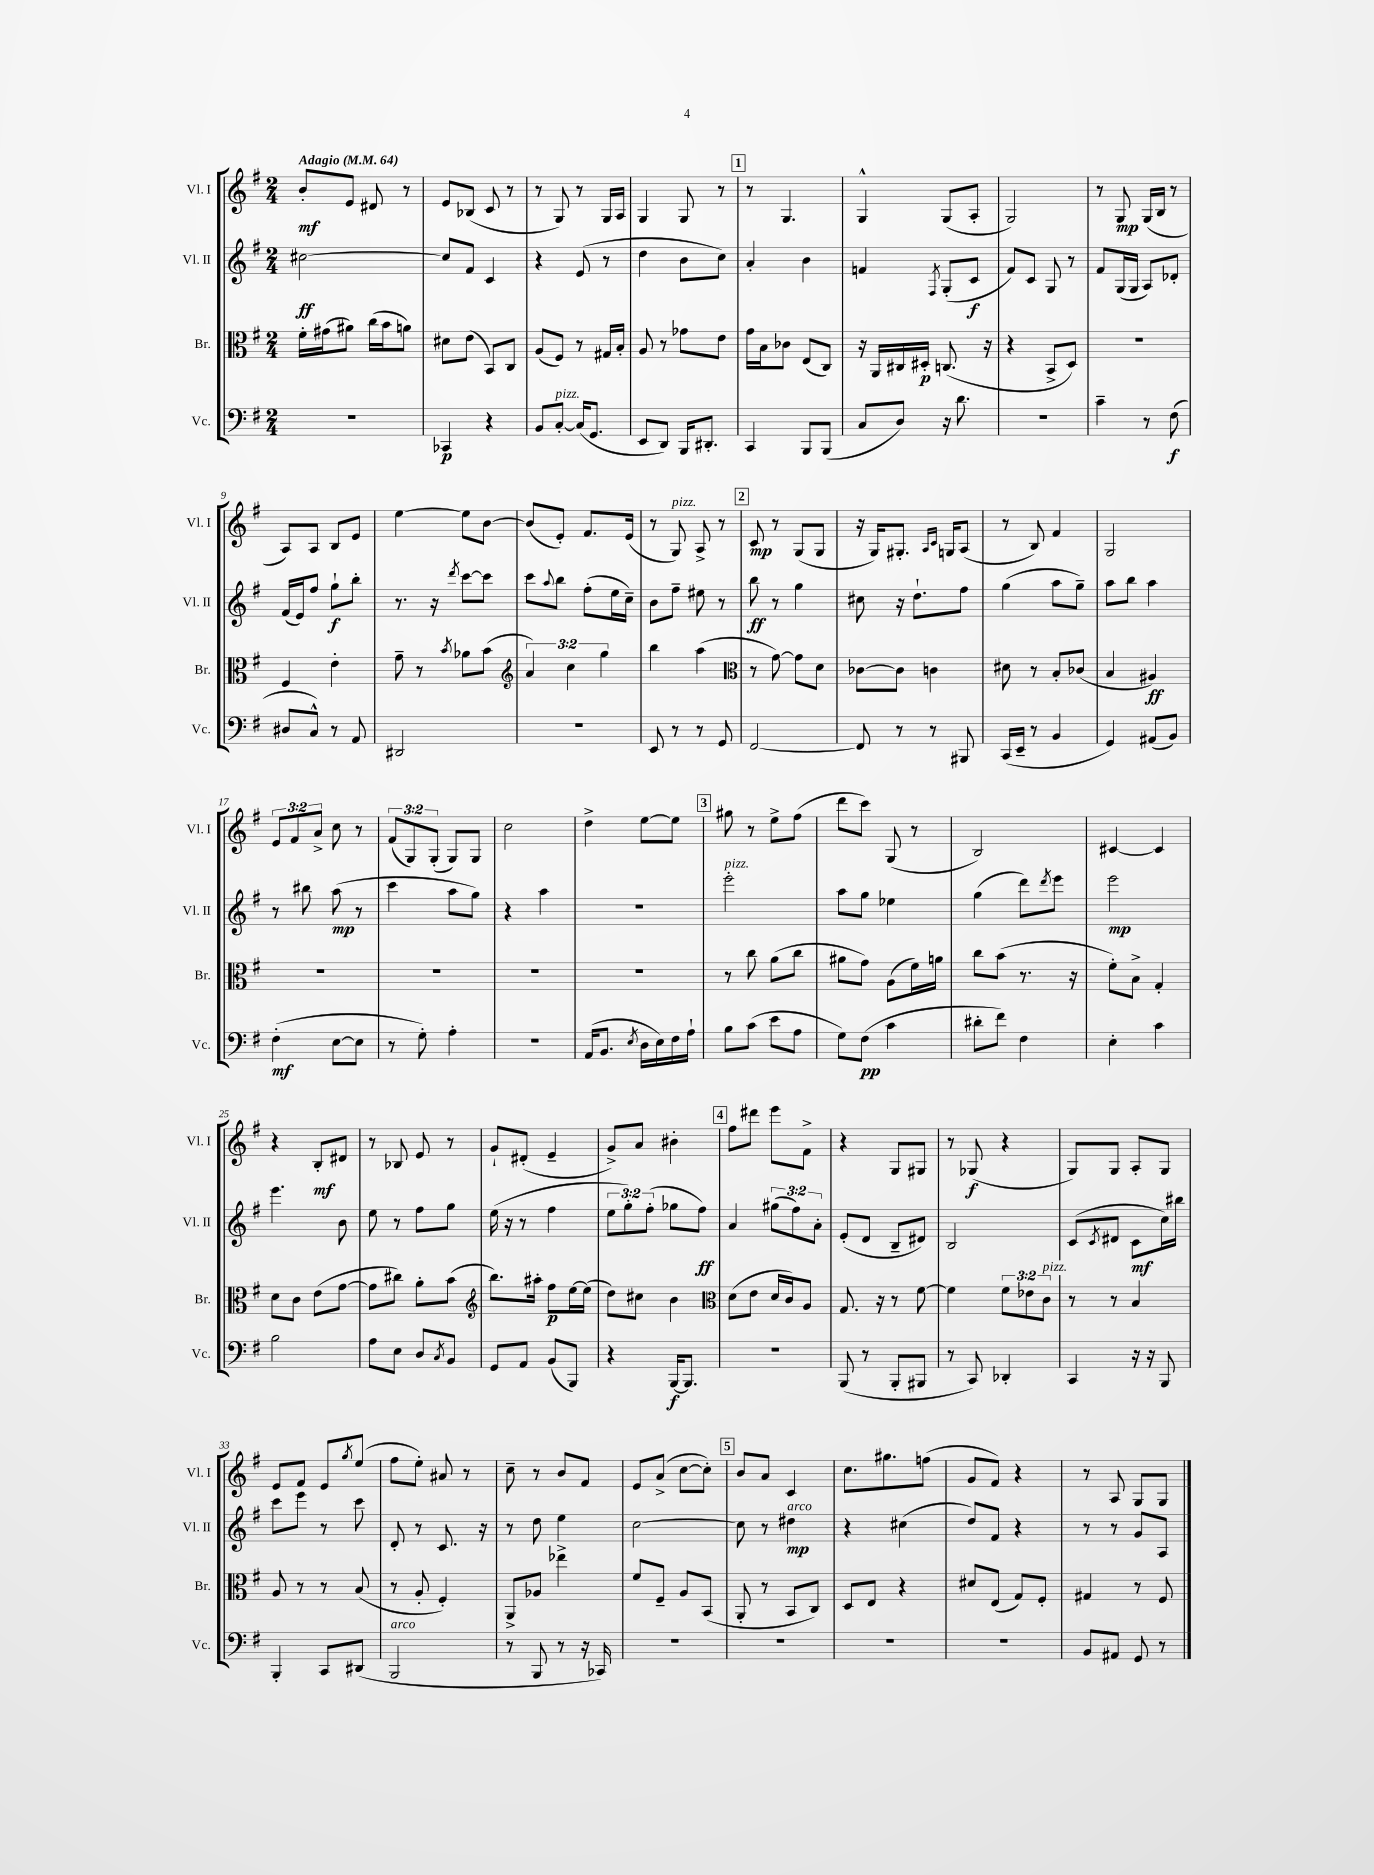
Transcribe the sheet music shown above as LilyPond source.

<<
\new StaffGroup <<
\new Staff = "s0" \with { instrumentName = "Vl. I" shortInstrumentName = "Vl. I" } {
    \clef treble \key g \major \numericTimeSignature \time 2/4 \override Staff.TupletNumber.text = #tuplet-number::calc-fraction-text \tempo "Adagio" 4 = 64
    b'8-.\mf e'8 dis'8 r8 |
    e'8 bes8( c'8 r8 |
    r8 g8) r8 g16 a16 |
    g4 g8 r8 |
    \mark \markup { \box "1" } r8 g4. |
    g4-^ g8( a8-. |
    g2) |
    r8 g8\mp g16( b16 r8 |
    a8) a8 b8 e'8 |
    e''4~ e''8 b'8~ |
    b'8( e'8-.) fis'8. e'16( |
    r8 g8^\markup { \italic "pizz." }) a8-> r8 |
    \mark \markup { \box "2" } c'8\mp r8 g8( g8 |
    r16 g16) gis8.-. \grace { a16 c'16 } g16 a8( |
    r8 b8) fis'4 |
    g2 |
    \tuplet 3/2 { e'8 fis'8 a'8-> } c''8 r8 |
    \tuplet 3/2 { fis'8( g8) g8-.( } g8) g8 |
    c''2 |
    d''4-> e''8~ e''8 |
    \mark \markup { \box "3" } gis''8 r8 e''8-> fis''8( |
    d'''8 c'''8) g8( r8 |
    b2) |
    cis'4~ cis'4 |
    r4 b8-.\mf dis'8 |
    r8 bes8 e'8 r8 |
    g'8-! dis'8-.( e'4-- |
    g'8->) a'8 bis'4-. |
    \mark \markup { \box "4" } fis''8 dis'''8 e'''8 fis'8-> |
    r4 g8 gis8 |
    r8 ges8\f( r4 |
    g8) g8 a8-. g8 |
    e'8 fis'8 e'8 \acciaccatura { g''8 } e''8( |
    fis''8 e''8-.) ais'8 r8 |
    c''8-- r8 b'8 fis'8 |
    e'8 a'8->( c''8~ c''8-.) |
    \mark \markup { \box "5" } b'8 a'8 c'4 |
    c''8. gis''8. f''8( |
    g'8 fis'8) r4 |
    r8 a8 g8 g8 \bar "|." |
}
\new Staff = "s1" \with { instrumentName = "Vl. II" shortInstrumentName = "Vl. II" } {
    \clef treble \key g \major \numericTimeSignature \time 2/4 \override Staff.TupletNumber.text = #tuplet-number::calc-fraction-text
    cis''2~\ff |
    cis''8 fis'8 c'4 |
    r4 e'8( r8 |
    d''4 b'8 c''8) |
    \mark \markup { \box "1" } a'4-. b'4 |
    f'4 \acciaccatura { fis8 } g8-.( c'8\f |
    fis'8) c'8 g8 r8 |
    fis'8 g16( g16 a8) des'8-. |
    fis'16( e'16) fis''8 g''8-!\f b''8-. |
    r8. r16 \acciaccatura { d'''8 } c'''8~ c'''8 |
    c'''8 \appoggiatura { a''8 } b''8 fis''8-.( e''16 c''16--) |
    b'8 fis''8-- eis''8 r8 |
    \mark \markup { \box "2" } b''8\ff r8 g''4 |
    cis''8 r16 d''8.-! fis''8 |
    g''4( a''8 g''8--) |
    a''8 b''8 a''4 |
    r8 bis''8 a''8\mp( r8 |
    c'''4 a''8 g''8) |
    r4 a''4 |
    R2 |
    \mark \markup { \box "3" } e'''2-.^\markup { \italic "pizz." } |
    a''8 g''8 ees''4 |
    g''4( d'''8) \acciaccatura { d'''8 } e'''8 |
    e'''2\mp |
    e'''4. b'8 |
    e''8 r8 fis''8 g''8 |
    e''16( r16 r8 fis''4 |
    \tuplet 3/2 { e''8 g''8-.) fis''8-.( } ges''8 fis''8\ff) |
    \mark \markup { \box "4" } a'4 \tuplet 3/2 { gis''8( fis''8) a'8-. } |
    e'8-.( d'8 b8-- dis'8) |
    b2 |
    c'8( \acciaccatura { c'8 } dis'8 c'8\mf c''16) bis''16 |
    c'''8 e'''8 r8 c'''8 |
    d'8-. r8 c'8. r16 |
    r8 d''8 e''4 |
    c''2~ |
    \mark \markup { \box "5" } c''8 r8 dis''4\mp^\markup { \italic "arco" } |
    r4 cis''4( |
    d''8) fis'8 r4 |
    r8 r8 g'8 a8 \bar "|." |
}
\new Staff = "s2" \with { instrumentName = "Br." shortInstrumentName = "Br." } {
    \clef alto \key g \major \numericTimeSignature \time 2/4 \override Staff.TupletNumber.text = #tuplet-number::calc-fraction-text
    fis'16-. gis'16( ais'8) c''16( b'16 a'8) |
    dis'8 e'8( b,8) c8 |
    a8( fis8) r8 gis16 b16-. |
    a8 r8 ges'8 e'8 |
    \mark \markup { \box "1" } g'16 b16 ces'8 e8( c8) |
    r16 a,16 cis16 dis16-.\p c8.( r16 |
    r4 b,8-> d8) |
    r2 |
    fis4 e'4-. |
    g'8-- r8 \acciaccatura { b'8 } aes'8 b'8( |
    \clef treble \tuplet 3/2 { a'4) c''4 g''4 } |
    b''4 a''4( |
    \mark \markup { \box "2" } \clef alto r8 g'8~) g'8 d'8 |
    ces'8~ ces'8 c'4 |
    dis'8 r8 b8-. ces'8( |
    b4 ais4\ff) |
    R2 |
    R2 |
    R2 |
    R2 |
    \mark \markup { \box "3" } r8 c''8 a'8( c''8 |
    ais'8 g'8) a8( fis'16) a'16 |
    c''8 b'8( r8. r16 |
    fis'8-.) b8-> g4-. |
    d'8 c'8 e'8( g'8~ |
    g'8 cis''8) a'8-. b'8( |
    \clef treble b''8.) ais''16-. fis''8\p e''16~ e''16( |
    d''8) cis''8 b'4 |
    \mark \markup { \box "4" } \clef alto d'8( e'8 d'16 c'16) a8 |
    g8. r16 r8 fis'8~ |
    fis'4 \tuplet 3/2 { fis'8 ees'8 c'8^\markup { \italic "pizz." } } |
    r8 r8 b4 |
    a8 r8 r8 b8( |
    r8 a8-. fis4-.) |
    a,8-> aes8 ees''4-> |
    fis'8 fis8-- a8 b,8( |
    \mark \markup { \box "5" } a,8-. r8 b,8 c8) |
    d8 e8 r4 |
    dis'8 e8( g8) fis8-. |
    gis4 r8 fis8 \bar "|." |
}
\new Staff = "s3" \with { instrumentName = "Vc." shortInstrumentName = "Vc." } {
    \clef bass \key g \major \numericTimeSignature \time 2/4
    r2 |
    ces,4\p r4 |
    b,8 c8~-.^\markup { \italic "pizz." } c16( g,8. |
    e,8 d,8) b,,16 dis,8.-. |
    \mark \markup { \box "1" } c,4 b,,8 b,,8( |
    c8 d8) r16 d'8. |
    r2 |
    c'4-- r8 fis8\f( |
    dis8 c8-^) r8 a,8 |
    dis,2 |
    R2 |
    e,8 r8 r8 g,8 |
    \mark \markup { \box "2" } fis,2~ |
    fis,8 r8 r8 bis,,8 |
    c,16( e,16-- r8 b,4 |
    g,4) ais,8( b,8) |
    fis4-.\mf( e8~ e8 |
    r8 g8-.) a4-. |
    R2 |
    a,16( b,8. \acciaccatura { e8 } d16 e16) fis16 a16-! |
    \mark \markup { \box "3" } b8 c'8( e'8 a8 |
    g8) fis8\pp( c'4 |
    dis'8-. fis'8) fis4 |
    e4-. c'4 |
    b2 |
    a8 e8 d8 \acciaccatura { c8 } b,8 |
    g,8 a,8 b,8( b,,8) |
    r4 b,,16~\f b,,8. |
    \mark \markup { \box "4" } R2 |
    b,,8( r8 b,,8-. bis,,8 |
    r8 c,8) des,4-. |
    c,4 r16 r16 b,,8 |
    b,,4-. c,8 dis,8( |
    b,,2^\markup { \italic "arco" } |
    r8 b,,8 r8 r16 ces,16) |
    R2 |
    \mark \markup { \box "5" } R2 |
    R2 |
    R2 |
    b,8 ais,8 g,8 r8 \bar "|." |
}
>>
>>
